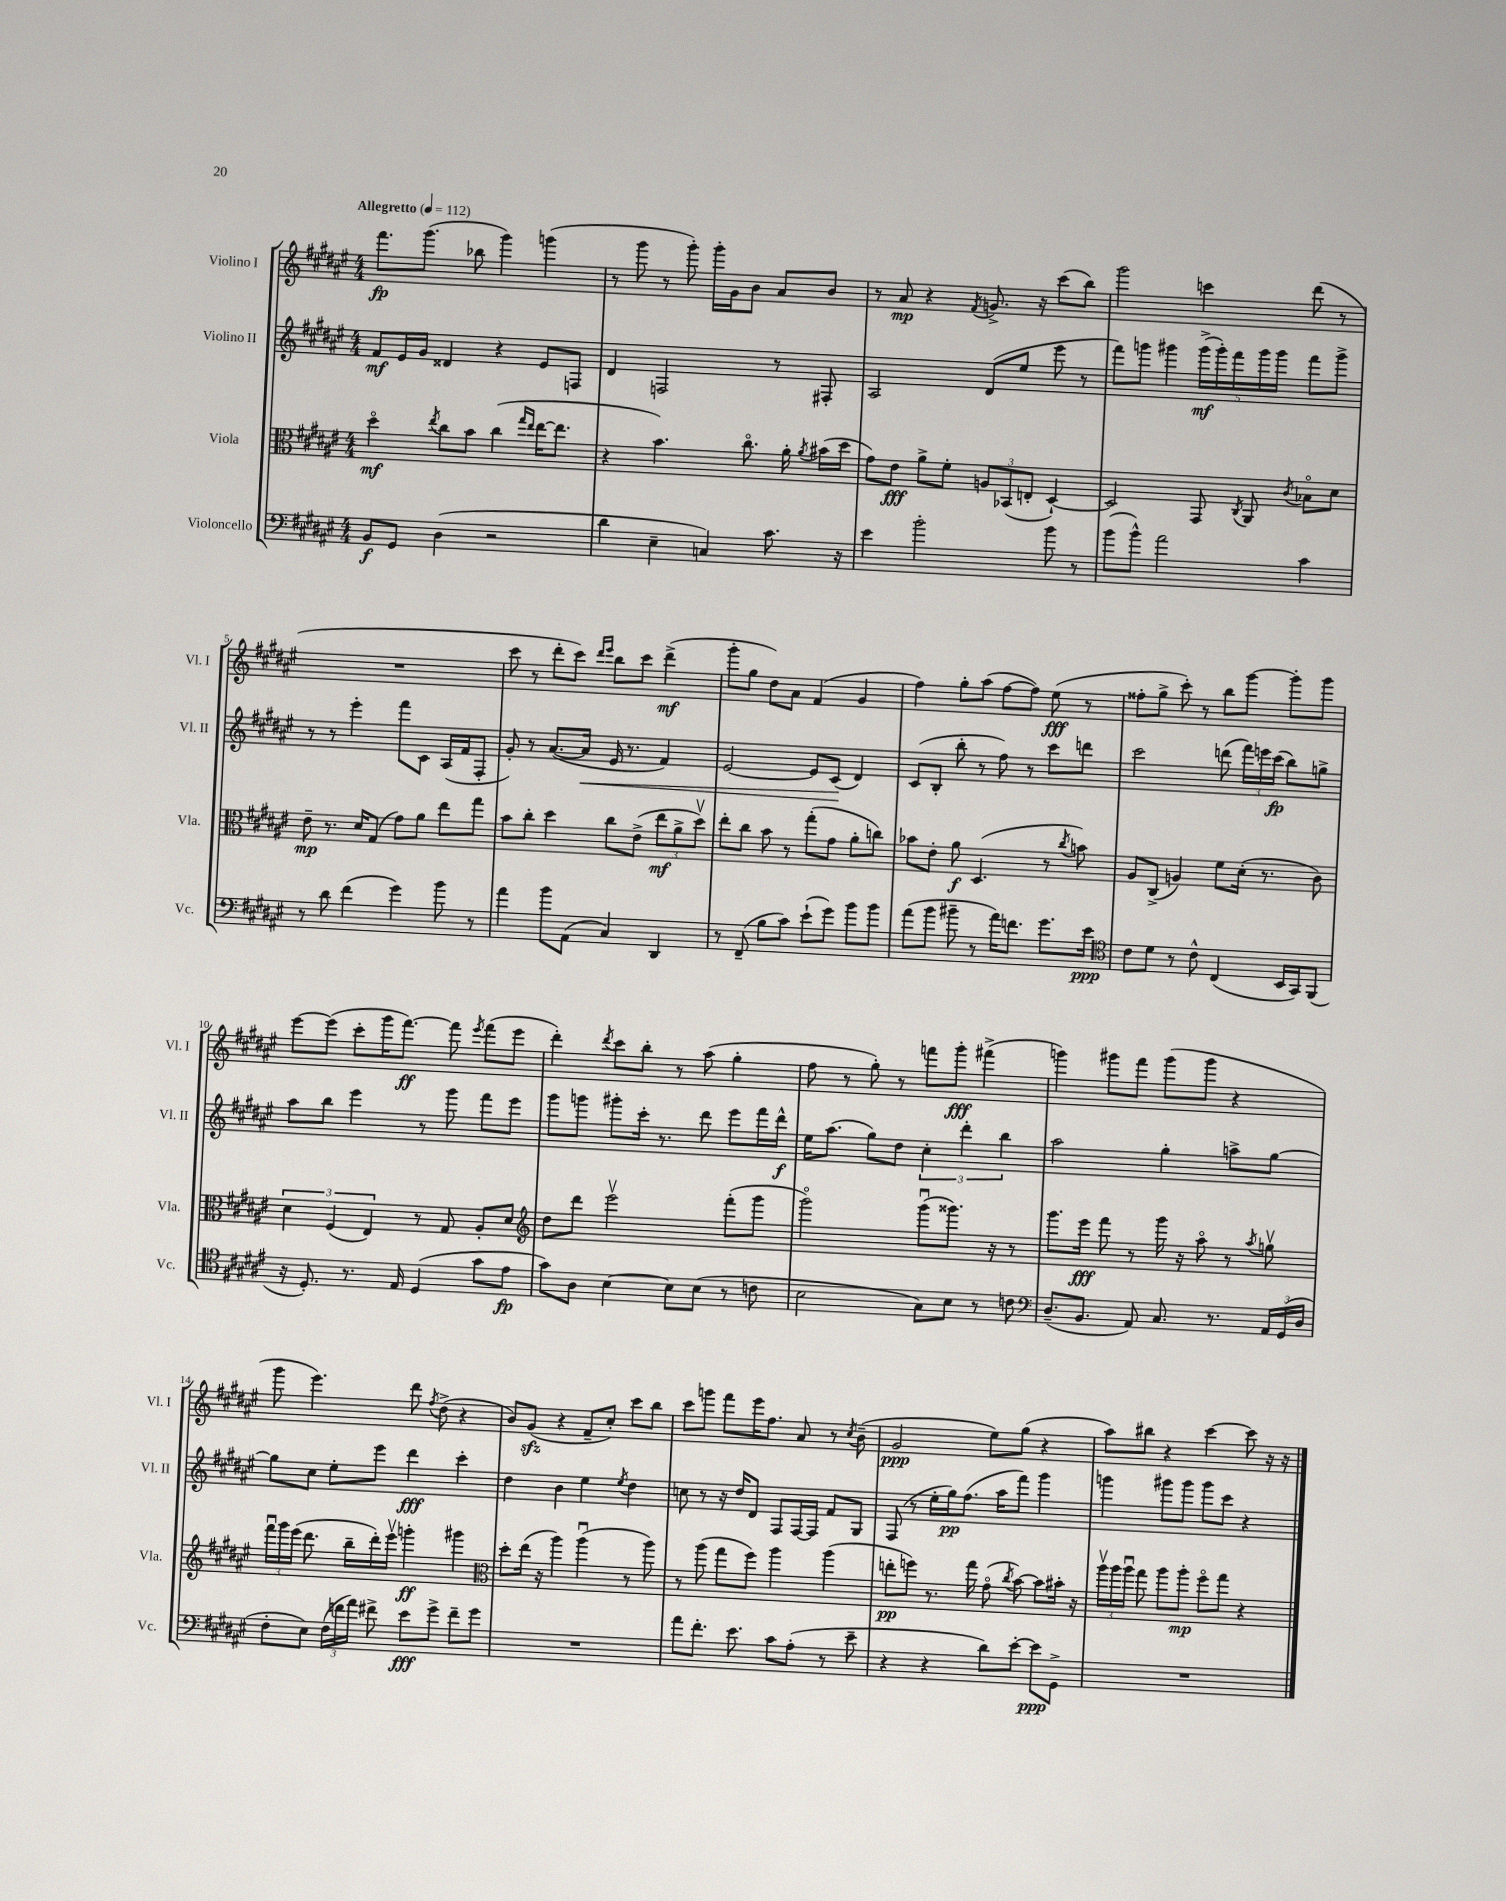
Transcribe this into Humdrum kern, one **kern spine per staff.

**kern	**kern	**kern	**kern
*staff4	*staff3	*staff2	*staff1
*clefF4	*clefC3	*clefG2	*clefG2
*k[f#c#g#d#a#e#]	*k[f#c#g#d#a#e#]	*k[f#c#g#d#a#e#]	*k[f#c#g#d#a#e#]
*M4/4	*M4/4	*M4/4	*M4/4
*MM112	*MM112	*MM112	*MM112
8BB	4dd#o	8f#	8.fff#
8GG#	.	16e#	.
.	.	16g#	(8.ggg#
.	8qee#	.	.
(4D#	8cc#	4d##	.
.	8b	.	8bb-
2r	(4cc#	4r	4ggg#)
.	16qqgg#	.	.
.	16qqee#	.	.
.	[16ee#	8e#	(4ggg
.	8.ee#]	.	.
.	.	8F	.
=	=	=	=
4d#	4r	4d#	8r
.	.	.	8ggg#
4E#~	4.b)	2F	8r
.	.	.	8ggg#')
4C)	.	.	16ggg#'
.	.	.	16g#
.	8.cc#o	.	8b
8.c#	.	8r	8a#
.	16a#'	.	.
.	8qa#	.	.
.	(16b#	8F#'	8b
16r	16dd#	.	.
=	=	=	=
4e#	8g#)	2A#	8r
.	8e#	.	8a#
2b'	8a#^	.	4r
.	8f#'	.	.
.	.	.	8qf#
.	12A	(8d#	8.g^
.	(12BB-	.	.
.	.	8ee#	.
.	12E'	.	.
.	.	.	16r
8b	[4D#`)	8eee#	(8ccc#
8r	.	8r	8bb)
=	=	=	=
(8b	2D#]	8fff#)	2ggg#
8b^^)	.	8ggg	.
2a#	.	4ggg#	.
.	8GG#	(20ggg#^	4ccc
.	.	20ggg#')	.
.	.	20fff#	.
.	8qC#	.	.
.	8AA#	.	.
.	.	20ggg#	.
.	.	20ggg#	.
.	8qc#	.	.
4c#	8B-o	8fff#	(8ddd#
.	8d#	8ggg#^	8r
=	=	=	=
8r	8e#~	8r	1r
8d#	8.r	8r	.
(4f#	.	4eee#'	.
.	16d#	.	.
.	(8G#	.	.
4g#)	8g#)	8fff#	.
.	8a#	8c#	.
8b	8ee#	(16A#	.
.	.	16f#	.
8r	8gg#	8F#'	.
=	=	=	=
4a#	8b	8g#')	8ccc#
.	8cc#'	8r	8r
8b	4dd#	([8.a#	8ddd#'
(8AA#	.	.	8ccc#)
.	.	16a#]	.
.	.	.	16qqddd#
.	.	.	16qqeee#
4C#)	8cc#	16e#	8bb
.	.	8.r	.
.	(8e#^	.	8ccc#
4DD#	12ee#	4f#)	(4ddd#^
.	12a#^	.	.
.	12dd#v)	.	.
=	=	=	=
8r	8ee#'	[2e#	8ggg#'
(8FF#~	8cc#	.	8gg#
8B	8b	.	8dd#)
8c#)	8r	.	8a#
(8e#`	(8gg#'	8e#]	(4f#
8g#)	8g#	(8c#	.
8b	8a#'	4d#)	4g#
8b	8cc)	.	.
=	=	=	=
(8a#	8b-	(8c#	4ff#)
8b	8e#'	8B'	.
8b#~	8a#	8bb'	8gg#'
8r	(4.D#	8r	(8aa#
16a#)	.	8ff#)	[8ff#
8.f	.	.	.
.	.	8r	8ff#])
8.g#	8r	8ccc#	(8ee#
.	8qcc#	.	.
.	8b)	8ddd	8r
16e#	.	.	.
=	=	=	=
*clefC4	*	*	*
8c#	8A#	2ccc#	8ff##'
8d#	(8C#^	.	8gg#^
8r	4A)	.	8ccc#')
8c#^^	.	.	8r
(4C#	8f#	(8ddd	8bb
.	(16d#'	24fff#)	[8ggg#
.	.	24eee	.
.	8.r	.	.
.	.	(24ccc#	.
16BB	.	8bb)	8ggg#']
16GG#)	.	.	.
(8FF#	8c#)	8gg^	8ggg#
=	=	=	=
16r	6d#	8aa#	[8eee#
8.D#')	.	.	.
.	.	8bb	(8eee#]
.	(6F#	.	.
8.r	.	4eee#	8ccc#'
.	6E#)	.	.
.	.	.	16ggg#
16E#	.	.	[8.fff#)
(4D#	8r	8r	.
.	8G#	8ggg#	8fff#]
.	.	.	8qeee#
8g#	8A#'	8fff#	(8fff#
8e#	8d#	8eee#	8eee#
=	=	=	=
*	*clefG2	*	*
8g#)	8dd#	8ggg#	4ddd#')
8A#	8ddd#	8ggg	.
.	.	.	8qddd#
[4B	2eee#v	8ggg#'	8ccc#
.	.	16ccc#'	8bb'
.	.	8.r	.
8B]	.	.	8r
(8B	.	8ddd#	(8aa#
8r	(8fff#'	8eee#	4gg#'
8c	8ggg#	16fff#	.
.	.	16ddd#^^	.
=	=	=	=
2B	2ggg#o)	16ee#	8ff#
.	.	(8.aa#	.
.	.	.	8r
.	.	8gg#)	8gg#')
.	.	8dd#	8r
8G#)	(8ggg#u	6cc#'	8fff
8B	8.ggg##)	.	8ggg#'
.	.	6ddd#'	.
8r	.	.	(4fff#^
.	16r	.	.
.	.	6bb	.
8c	8r	.	.
=	=	=	=
*clefF4	*	*	*
(8.D#~	8.ggg#	2aa#	4ggg)
8.BB	16eee#	.	.
.	8fff#	.	8ggg#
8AA#)	8r	.	8fff#
8.C#	16ggg#	4gg#'	(8ggg#
.	16r	.	.
.	8aa#o	.	8ggg#
8.r	.	.	.
.	8r	8aa^	4r
.	8qaa#	.	.
24AA#	8ggv	[8gg#	.
(24GG#	.	.	.
24D#	.	.	.
=	=	=	=
8F#'	24fff#u	8gg#]	8ggg#
.	24ggg#	.	.
.	(24eee#	.	.
8E#)	8.ddd#	8cc#	4.eee#)
(24F#	.	8ee#'	.
24f	.	.	.
.	16bb~	.	.
24a#)	.	.	.
8f#^	16ddd#')	8eee#	.
.	16eee#v	.	.
8e#	4ggg'	4ddd#	8ddd#
.	.	.	8qff#
8g#^	.	.	(8dd#^
8f#~	4ggg#	4ccc#'	4r
8g#	.	.	.
=	=	=	=
*	*clefC3	*	*
1r	8dd#'	4dd#	8b)
.	(16ee#	.	(8g#
.	16r	.	.
.	4aa#)	4b	4r
.	(4aa#u	4ee#	8f#~
.	.	.	8cc#')
.	.	8qee#	.
.	8r	4dd#	8ccc#
.	8aa#)	.	8bb
=	=	=	=
8a#	8r	8cc	8ccc#
8.f#'	(8aa#	8r	8ggg
.	8gg#	16r	8fff#
8.e#	.	16dd#	.
.	8ff#)	8d#	16eee#
.	.	.	8.ff#
8c#	4aa#	8F#	.
(8A#'	.	[16F#	8a#
.	.	16F#]	.
8r	(4aa#	8f#	8r
.	.	.	8qcc#
8e#~	.	8G#	(8b~
=	=	=	=
4r	8ee'	(8F#	2g#
.	8ff)	8r	.
4r	8.r	16ee#'	.
.	.	16gg#)	.
.	.	(8.ff#	.
.	16gg#	.	.
8d#)	(8g#o	.	8ee#)
.	.	16aa#	.
.	8qcc#	.	.
[8e#'	[8b)	8fff#)	(8gg#
8e#]	8b]	4ggg#	4r
8GG#^	16b#'	.	.
.	16r	.	.
=	=	=	=
1r	24aa#v	4ggg	8aa#)
.	24aa#	.	.
.	24aa#u	.	.
.	8gg#	.	8bb#
.	8aa#	8ggg#	4r
.	8aa#'	8ggg#	.
.	8ff#o	8ggg#	[4ccc#
.	8gg#	8ccc#	.
.	4r	4r	8ccc#]
.	.	.	16r
.	.	.	16r
==	==	==	==
*-	*-	*-	*-
